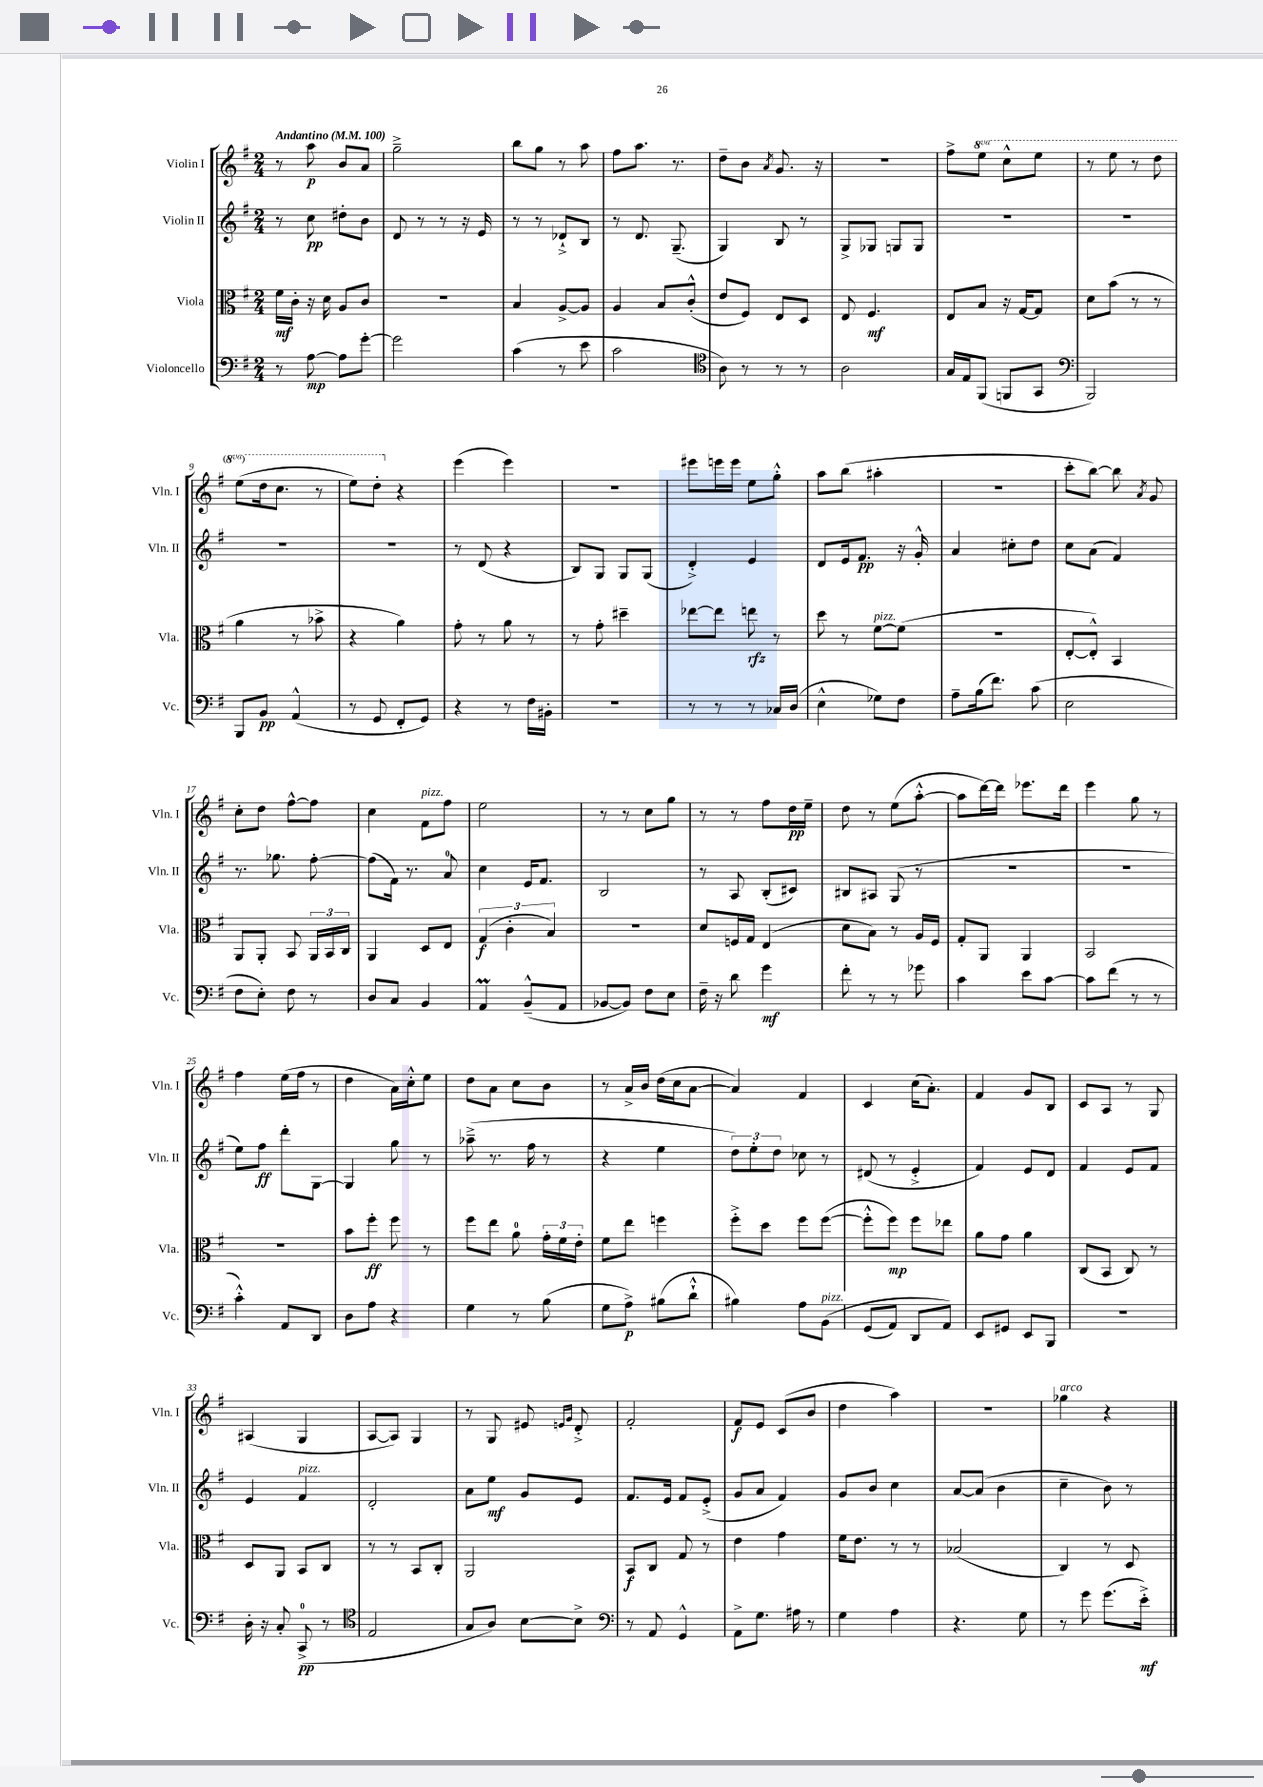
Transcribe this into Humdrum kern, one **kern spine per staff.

**kern	**dynam	**kern	**dynam	**kern	**dynam	**kern	**dynam
*part4	*part4	*part3	*part3	*part2	*part2	*part1	*part1
*staff4	*staff4	*staff3	*staff3	*staff2	*staff2	*staff1	*staff1
*I"Violoncello	*	*I"Viola	*	*I"Violin II	*	*I"Violin I	*
*I'Vc.	*	*I'Vla.	*	*I'Vln. II	*	*I'Vln. I	*
*clefF4	*	*clefC3	*	*clefG2	*	*clefG2	*
*k[f#]	*	*k[f#]	*	*k[f#]	*	*k[f#]	*
*M2/4	*	*M2/4	*	*M2/4	*	*M2/4	*
*MM100	*	*MM100	*	*MM100	*	*MM100	*
=1	=1	=1	=1	=1	=1	=1	=1
!	!	!	!	!	!	!LO:TX:a:B:t=Andantino	!
8r	.	16f#\LL	mf	8r	.	8r	.
.	.	16c'\JJ	.	.	.	.	.
[8A\	mp	16r	.	8cc\	pp	8aa\	p
.	.	16d\	.	.	.	.	.
8A\L]	.	8A/L	.	8dd#X'\L	.	8b/L	.
[8g'\J	.	8c/J	.	8b\J	.	8a/J	.
=2	=2	=2	=2	=2	=2	=2	=2
2g\]	.	2r	.	8d/	.	2gg~^\	.
.	.	.	.	8r	.	.	.
.	.	.	.	8r	.	.	.
.	.	.	.	16r	.	.	.
.	.	.	.	16e/	.	.	.
=3	=3	=3	=3	=3	=3	=3	=3
(4c\	.	4B/	.	8r	.	8bb\L	.
.	.	.	.	8r	.	8gg\J	.
8r	.	[8A^/L	.	8d-X`^/L	.	8r	.
8e\	.	8A/J]	.	8B/J	.	8aa\	.
=4	=4	=4	=4	=4	=4	=4	=4
2c\	.	4A/	.	8r	.	8ff#\L	.
.	.	.	.	8.d/	.	8.aa\J	.
.	.	8B/L	.	.	.	.	.
.	.	.	.	(8.G~/	.	8.r	.
.	.	(8c'^^/J	.	.	.	.	.
=5	=5	=5	=5	=5	=5	=5	=5
*clefC4	*	*	*	*	*	*	*
8A\)	.	8e/L	.	4G/)	.	8dd~\L	.
8r	.	8F#/J)	.	.	.	8b\J	.
.	.	.	.	.	.	8qa/	.
8r	.	8E/L	.	8B/	.	8.g/	.
8r	.	8D/J	.	8r	.	.	.
.	.	.	.	.	.	16r	.
=6	=6	=6	=6	=6	=6	=6	=6
2A\	.	8E/	.	8G^/L	.	2r	.
.	.	4.F#/	mf	8G-X/J	.	.	.
.	.	.	.	8Gn/L	.	.	.
.	.	.	.	8G/J	.	.	.
=7	=7	=7	=7	=7	=7	=7	=7
16G/LL	.	8E/L	.	2r	.	8ff#^\L	.
16E/J	.	.	.	.	.	.	.
*	*	*	*	*	*	*8va	*
(8FF#/J	.	8B/J	.	.	.	8eee\J	.
8FFn/L	.	16r	.	.	.	8ccc^^\L	.
.	.	[16G/KL	.	.	.	.	.
8GG/J	.	8G/J]	.	.	.	8eee\J	.
=8	=8	=8	=8	=8	=8	=8	=8
*clefF4	*	*	*	*	*	*	*
2BBB/)	.	8d\L	.	2r	.	8r	.
.	.	(8b\J	.	.	.	8eee\	.
.	.	8r	.	.	.	8r	.
.	.	8r	.	.	.	8ddd\	.
!!LO:LB:g=z
=9	=9	=9	=9	=9	=9	=9	=9
8BBB/L	.	4a\	.	2r	.	(8eee\L	.
8BB/J	pp	.	.	.	.	16ddd\k	.
.	.	.	.	.	.	8.ccc\J	.
(4AA^^/	.	8r	.	.	.	.	.
.	.	8b-X^\	.	.	.	8r	.
=10	=10	=10	=10	=10	=10	=10	=10
8r	.	4r	.	2r	.	8eee\L)	.
8GG/	.	.	.	.	.	8ddd'\J	.
*	*	*	*	*	*	*X8va	*
8FF#'/L	.	4a\)	.	.	.	4r	.
8GG/J)	.	.	.	.	.	.	.
=11	=11	=11	=11	=11	=11	=11	=11
4r	.	8g'\	.	8r	.	(4eee\	.
.	.	8r	.	(8d/	.	.	.
8r	.	8a\	.	4r	.	4eee\)	.
16F#\LL	.	8r	.	.	.	.	.
16BB#X'\JJ	.	.	.	.	.	.	.
=12	=12	=12	=12	=12	=12	=12	=12
2r	.	8r	.	8B/L)	.	2r	.
.	.	8g'\	.	8G/J	.	.	.
.	.	4dd#X~\	.	8G/L	.	.	.
.	.	.	.	(8G/J	.	.	.
=13	=13	=13	=13	=13	=13	=13	=13
8r	.	[8ee-X\L	.	4d'^/)	.	8eee#X\L	.
8r	.	8ee-\J]	.	.	.	16eeen\L	.
.	.	.	.	.	.	16eee\JJ	.
8r	.	8een\	rfz	4e/	.	8ee\L	.
16C-X/LL	.	8r	.	.	.	8gg'^^\J	.
(16D/JJ	.	.	.	.	.	.	.
=14	=14	=14	=14	=14	=14	=14	=14
4E^^\	.	8dd\	.	8d/L	.	8aa\L	.
.	.	8r	.	16e/k	.	(8bb\J	.
.	.	.	.	8.f#/J	pp	.	.
!	!	!LO:TX:a:i:t=pizz.	!	!	!	!	!
8G-X\L)	.	[8f#\L	.	.	.	4aa#X'\	.
8F#\J	.	(8f#\J]	.	16r	.	.	.
.	.	.	.	16g'^^/	.	.	.
=15	=15	=15	=15	=15	=15	=15	=15
8A~\L	.	2r	.	4a/	.	2r	.
(16B\k	.	.	.	.	.	.	.
8.f#\J)	.	.	.	.	.	.	.
.	.	.	.	8cc#X'\L	.	.	.
(8c\	.	.	.	8dd\J	.	.	.
=16	=16	=16	=16	=16	=16	=16	=16
2E\	.	[8E'/L	.	8cc\L	.	8ccc'\L	.
.	.	8E'^^/J])	.	(8a\J	.	[8bb\J)	.
.	.	4BB/	.	4f#/)	.	8bb\]	.
.	.	.	.	.	.	8qa/	.
.	.	.	.	.	.	8g/	.
!!LO:LB:g=z
=17	=17	=17	=17	=17	=17	=17	=17
8F#\L	.	8AA/L	.	8.r	.	8cc'\L	.
8E'\J)	.	8AA'/J	.	.	.	8dd\J	.
.	.	.	.	8.gg-X\	.	.	.
8F#\	.	8BB/	.	.	.	[8ff#^^\L	.
8r	.	24AA/LL	.	[8ff#'\	.	8ff#\J]	.
.	.	24BB/	.	.	.	.	.
.	.	24C/JJ	.	.	.	.	.
=18	=18	=18	=18	=18	=18	=18	=18
8D/L	.	4AA/	.	(8ff#\L]	.	4cc\	.
8C/J	.	.	.	16f#\Jk)	.	.	.
.	.	.	.	8.r	.	.	.
!	!	!	!	!	!	!LO:TX:a:i:t=pizz.	!
4BB/	.	8D/L	.	.	.	8f#\L	.
.	.	8E/J	.	8a/	.	8ff#\J	.
=19	=19	=19	=19	=19	=19	=19	=19
4AAM/	.	(6G/	f	4cc\	.	2ee\	.
.	.	6c'\	.	.	.	.	.
(8BB~^^/L	.	.	.	16e/KL	.	.	.
.	.	.	.	8.f#/J	.	.	.
.	.	6B/)	.	.	.	.	.
8AA/J	.	.	.	.	.	.	.
=20	=20	=20	=20	=20	=20	=20	=20
[8BB-X/L	.	2r	.	2B/	.	8r	.
8BB-/J])	.	.	.	.	.	8r	.
8F#\L	.	.	.	.	.	8cc\L	.
8E\J	.	.	.	.	.	8gg\J	.
=21	=21	=21	=21	=21	=21	=21	=21
16F#~\	.	8d/L	.	8r	.	8r	.
16r	.	.	.	.	.	.	.
8d\	.	16Fn/L	.	8A/	.	8r	.
.	.	16G/JJ	.	.	.	.	.
4g\	mf	(4E/	.	(8B'/L	.	8ff#\L	.
.	.	.	.	8c#X/J)	.	16dd\L	pp
.	.	.	.	.	.	16ee~\JJ	.
=22	=22	=22	=22	=22	=22	=22	=22
8f#'\	.	8d\L	.	8B#X/L	.	8dd\	.
8r	.	8B\J)	.	8A#X/J	.	8r	.
8r	.	8r	.	(8G/	.	(8ee\L	.
8g-X\	.	16A/LL	.	8r	.	[8aa'^^\J	.
.	.	16F#/JJ	.	.	.	.	.
=23	=23	=23	=23	=23	=23	=23	=23
4c\	.	8G'/L	.	2r	.	8aa\L]	.
.	.	8AA/J	.	.	.	[16ddd\L)	.
.	.	.	.	.	.	16ddd\JJ]	.
8e\L	.	4AA/	.	.	.	8.eee-X\L	.
[8c\J	.	.	.	.	.	.	.
.	.	.	.	.	.	16ddd\Jk	.
=24	=24	=24	=24	=24	=24	=24	=24
8c\L]	.	2BB/	.	2r	.	4eee\	.
(8f#\J	.	.	.	.	.	.	.
8r	.	.	.	.	.	8gg\	.
8r	.	.	.	.	.	8r	.
!!LO:LB:g=z
=25	=25	=25	=25	=25	=25	=25	=25
4c'^^\)	.	2r	.	8ee\L)	.	4ff#\	.
.	.	.	.	8ff#\J	ff	.	.
8AA/L	.	.	.	8ddd'\L	.	(16ee\LL	.
.	.	.	.	.	.	16ff#\JJ	.
8DD/J	.	.	.	[8G\J	.	8r	.
=26	=26	=26	=26	=26	=26	=26	=26
8D\L	.	8b\L	.	4G/]	.	4dd\	.
8A\J	.	8ff#'\J	ff	.	.	.	.
4r	.	8ff#\	.	8gg\	.	16a\LL)	.
.	.	.	.	.	.	16cc'^^\J	.
.	.	8r	.	8r	.	8ee\J	.
=27	=27	=27	=27	=27	=27	=27	=27
4G\	.	8ff#\L	.	(8aa-X~^\	.	8dd\L	.
.	.	8ee\J	.	8.r	.	8a\J	.
8r	.	8a\	.	.	.	8cc\L	.
.	.	.	.	16ff#\	.	.	.
(8B\	.	24g'\LL	.	8r	.	8b\J	.
.	.	24f#\	.	.	.	.	.
.	.	24e'\JJ	.	.	.	.	.
=28	=28	=28	=28	=28	=28	=28	=28
8G\L	.	8f#\L	.	4r	.	8r	.
8A^\J)	p	8ee\J	.	.	.	16a^/LL	.
.	.	.	.	.	.	16b/JJ	.
(8B#X\L	.	4ffn\	.	4ee\	.	(16dd\LL	.
.	.	.	.	.	.	16cc\J	.
8d`^^\J	.	.	.	.	.	[8a\J	.
=29	=29	=29	=29	=29	=29	=29	=29
4B#X\)	.	8ff#'^\L	.	12dd\L)	.	4a/])	.
.	.	.	.	12ee'\	.	.	.
.	.	8dd\J	.	.	.	.	.
.	.	.	.	12dd\J	.	.	.
8A\L	.	8ff#\L	.	8cc-X\	.	4f#/	.
!LO:TX:a:i:t=pizz.	!	!	!	!	!	!	!
(8BB\J	.	([8ff#\J	.	8r	.	.	.
=30	=30	=30	=30	=30	=30	=30	=30
(8GG/L	.	8ff#'^^\L]	.	(8d#X/	.	4c/	.
8AA/J)	.	8ff#\J)	mp	8r	.	.	.
8DD/L	.	8ff#\L	.	4e'^/	.	(16cc\KL	.
.	.	.	.	.	.	8.a'\J)	.
8AA/J)	.	8ee-X\J	.	.	.	.	.
=31	=31	=31	=31	=31	=31	=31	=31
8EE/L	.	8a\L	.	4f#/)	.	4f#/	.
8GG#X/J	.	8g\J	.	.	.	.	.
8EE/L	.	4a\	.	8e/L	.	8g/L	.
8BBB/J	.	.	.	8d/J	.	8B/J	.
=32	=32	=32	=32	=32	=32	=32	=32
2r	.	(8C/L	.	4f#/	.	8c/L	.
.	.	8BB/J	.	.	.	8A/J	.
.	.	8C/)	.	8e/L	.	8r	.
.	.	8r	.	8f#/J	.	8G/	.
!!LO:LB:g=z
=33	=33	=33	=33	=33	=33	=33	=33
16D'\	.	8D/L	.	4e/	.	(4A#X/	.
16r	.	.	.	.	.	.	.
8C'/	.	8AA/J	.	.	.	.	.
!	!	!	!	!LO:TX:a:i:t=pizz.	!	!	!
(8CC^/	pp	8BB/L	.	4f#/	.	4G/	.
8r	.	8C/J	.	.	.	.	.
=34	=34	=34	=34	=34	=34	=34	=34
*clefC4	*	*	*	*	*	*	*
2E/	.	8r	.	2d'/	.	[8A/L	.
.	.	8r	.	.	.	8A/J])	.
.	.	8BB/L	.	.	.	4G/	.
.	.	8C'/J	.	.	.	.	.
=35	=35	=35	=35	=35	=35	=35	=35
8G/L	.	2AA/	.	8a\L	.	8r	.
8A/J)	.	.	.	8ee\J	mf	8G/	.
[8B\L	.	.	.	8g/L	.	8e#X/	.
.	.	.	.	.	.	16qqen/LL	.
.	.	.	.	.	.	16qqg/JJ	.
8B^\J]	.	.	.	8e/J	.	8d'^/	.
=36	=36	=36	=36	=36	=36	=36	=36
*clefF4	*	*	*	*	*	*	*
8r	.	8BB/L	f	8.f#/L	.	2f#'/	.
8AA/	.	8C/J	.	.	.	.	.
.	.	.	.	16e/Jk	.	.	.
4GG^^/	.	8G/	.	8f#/L	.	.	.
.	.	8r	.	(8e'^/J	.	.	.
=37	=37	=37	=37	=37	=37	=37	=37
8AA^\L	.	4e\	.	8g/L	.	8f#/L	f
8.G\J	.	.	.	8a/J	.	8e/J	.
.	.	4g\	.	4f#/)	.	(8c/L	.
16A#X\	.	.	.	.	.	.	.
8r	.	.	.	.	.	8b/J	.
=38	=38	=38	=38	=38	=38	=38	=38
4G\	.	16f#\KL	.	8g/L	.	4dd\	.
.	.	8.e\J	.	.	.	.	.
.	.	.	.	8b/J	.	.	.
4A\	.	8r	.	4cc\	.	4aa\)	.
.	.	8r	.	.	.	.	.
=39	=39	=39	=39	=39	=39	=39	=39
4.r	.	(2B-X/	.	[8a/L	.	2r	.
.	.	.	.	(8a/J]	.	.	.
.	.	.	.	4b\	.	.	.
8G\	.	.	.	.	.	.	.
=40	=40	=40	=40	=40	=40	=40	=40
!	!	!	!	!	!	!LO:TX:a:i:t=arco	!
8r	.	4C/)	.	4cc~\	.	4gg-X\	.
8g\	.	.	.	.	.	.	.
(8.g\L	.	8r	.	8b\)	.	4r	.
.	.	8D/	.	8r	.	.	.
16e'^\Jk)	mf	.	.	.	.	.	.
==	==	==	==	==	==	==	==
*-	*-	*-	*-	*-	*-	*-	*-
